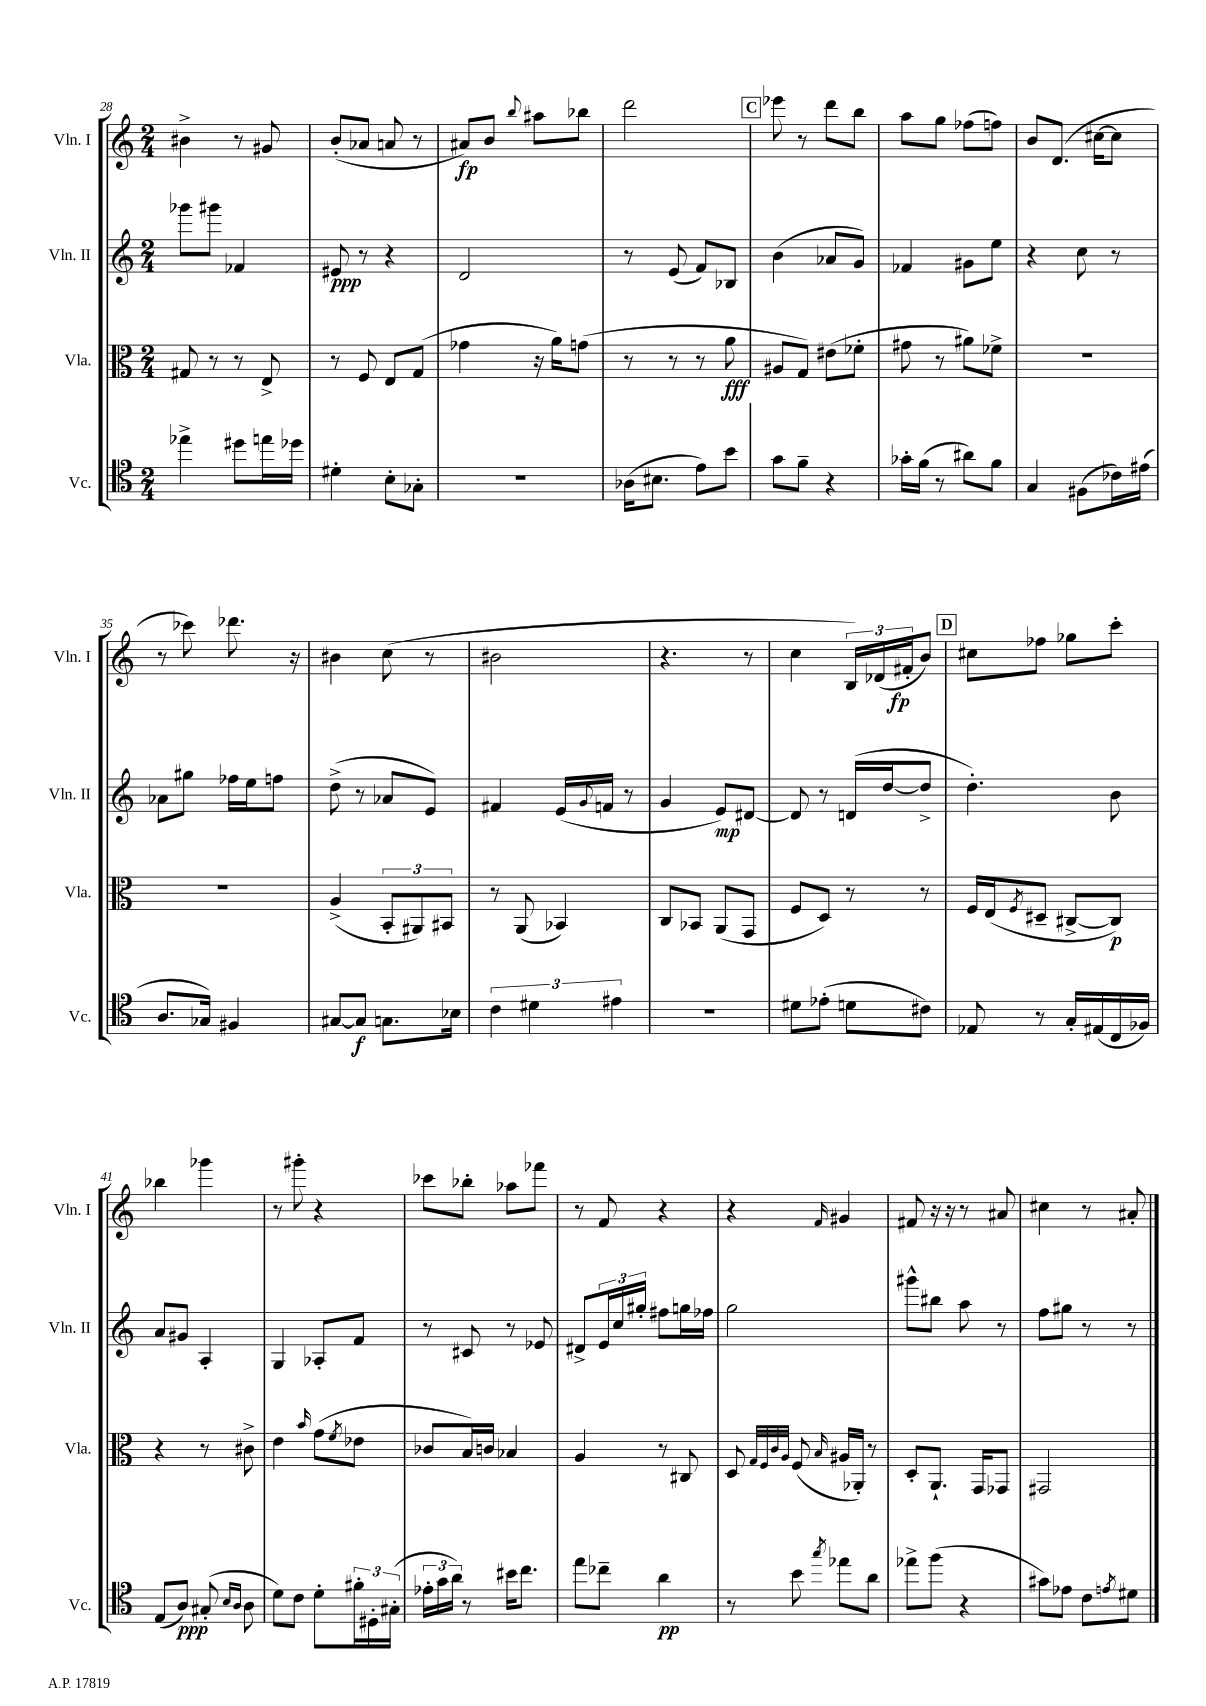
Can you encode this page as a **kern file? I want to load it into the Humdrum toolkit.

**kern	**kern	**kern	**kern
*staff4	*staff3	*staff2	*staff1
*clefC4	*clefC3	*clefG2	*clefG2
*k[]	*k[]	*k[]	*k[]
*M2/4	*M2/4	*M2/4	*M2/4
4ee-^\	8G#/	8ggg-\L	4b#^\
.	8r	8ggg#\J	.
8dd#\L	8r	4f-/	8r
16ee\L	8E^/	.	8g#/
16dd-\JJ	.	.	.
=	=	=	=
4d#'\	8r	8e#/	(8b'/L
.	8F/	8r	8a-/J
8B'\L	8E/L	4r	8a/
8G-'\J	(8G/J	.	8r
=	=	=	=
2r	4g-\	2d/	8a#/L)
.	.	.	8b/J
.	.	.	8qqbb/
.	16r	.	8aa#\L
.	16a\LK)	.	.
.	(8g\J	.	8bb-\J
=	=	=	=
(16A-\LK	8r	8r	2ddd\
8.B#\J	.	.	.
.	8r	(8e/	.
8e\L)	8r	8f/L)	.
8b\J	8a\	8B-/J	.
=	=	=	=
8g\L	8A#/L	(4b\	8eee-\
8f~\J	8G/J)	.	8r
4r	(8e#\L	8a-/L	8ddd\L
.	8f-'\J	8g/J)	8bb\J
=	=	=	=
16g-'\LL	8g#\	4f-/	8aa\L
(16f\JJ	.	.	.
8r	8r	.	8gg\J
8a#\L)	8a#\L)	8g#\L	(8ff-\L
8f\J	8f-^\J	8ee\J	8ff\J)
=	=	=	=
4G/	2r	4r	8b/L
.	.	.	(8.d/J
(8F#\L	.	8cc\	.
.	.	.	[16cc#\LK
16c-\L)	.	8r	8cc#\]J
(16e#\JJ	.	.	.
=	=	=	=
8.A/L	2r	8a-\L	8r
.	.	8gg#\J	8ccc-\)
16G-/Jk)	.	.	.
4F#/	.	16ff-\LL	8.ddd-\
.	.	16ee\J	.
.	.	8ff\J	.
.	.	.	16r
=	=	=	=
[8G#/L	(4A^/	(8dd^\	4b#\
8G#/]J	.	8r	.
8.G\L	12BB'/L	8a-/L	(8cc\
.	12AA#/)	.	.
.	.	8e/J)	8r
.	12BB#/J	.	.
16B-\Jk	.	.	.
=	=	=	=
6c\	8r	4f#/	2b#\
.	(8AA/	.	.
6d#\	.	.	.
.	4BB-/)	(16e/LL	.
.	.	8qqg/	.
.	.	16f/JJ	.
6e#\	.	.	.
.	.	8r	.
=	=	=	=
2r	8C/L	4g/	4.r
.	8BB-/J	.	.
.	(8AA/L	8e/L)	.
.	8GG/J	[8d#/J	8r
=	=	=	=
8d#\L	8F/L	8d#/]	4cc\
(8e-'\J	8D/J)	8r	.
8d\L	8r	(16d/LL	24B/LL)
.	.	.	(24d-/
.	.	[16dd/J	.
.	.	.	24f#'/J
8c#\J)	8r	8dd^/]J	8b/J)
=	=	=	=
8E-/	16F/LL	4.dd'\)	8cc#\L
.	(16E/J	.	.
.	8qF/	.	.
8r	8D#~/J	.	8ff-\J
16G'/LL	[8C#^/L	.	8gg-\L
(16E#/	.	.	.
16C/	8C#/]J)	8b\	8ccc'\J
16F-/JJ)	.	.	.
=	=	=	=
(8E/L	4r	8a/L	4bb-\
8A/J)	.	8g#/J	.
(8G#'/	8r	4A'/	4ggg-\
16qqB/LL	.	.	.
16qqA/JJ	.	.	.
8A\	8c#^\	.	.
=	=	=	=
8d\L)	4e\	4G/	8r
8c\J	.	.	8ggg#'\
.	16qqb/	.	.
8d'\L	(8g\L	8A-'/L	4r
.	8qf/	.	.
24f#'\L	8e-\J	8f/J	.
24D#'\	.	.	.
(24G#'\JJ	.	.	.
=	=	=	=
24e-'\LL	8c-/L	8r	8ccc-\L
24g\	.	.	.
24a\JJ)	.	.	.
8r	16B/L)	8c#/	8bb-'\J
.	16c/JJ	.	.
16b#\LK	4B-/	8r	8aa-\L
8.cc\J	.	.	.
.	.	8e-/	8fff-\J
=	=	=	=
8ee\L	4A/	8d#^/L	8r
8cc-~\J	.	24e/L	8f/
.	.	24cc/	.
.	.	24gg#'/JJ	.
4a\	8r	8ff#\L	4r
.	8C#/	16gg\L	.
.	.	16ff-\JJ	.
=	=	=	=
8r	8D/	2gg\	4r
.	32qqG/LLL	.	.
.	32qqF/	.	.
.	32qqc/	.	.
.	32qqA/JJJ	.	.
8b\	(8F/	.	.
8qgg/	16qqB/	.	16qqf/
8ee-\L	16A#/LL	.	4g#/
.	16AA-'/JJ)	.	.
8a\J	8r	.	.
=	=	=	=
8ee-^\L	8D'/L	8ggg#^^\L	8f#/
(8ff\J	8.AA`/J	8bb#\J	16r
.	.	.	16r
4r	.	8aa\	8r
.	16GG/LK	.	.
.	8GG-/J	8r	8a#/
=	=	=	=
8g#\L)	2GG#/	8ff\L	4cc#\
8e-\J	.	8gg#\J	.
8c\L	.	8r	8r
8qe/	.	.	.
8d#\J	.	8r	8a#'/
==	==	==	==
*-	*-	*-	*-
